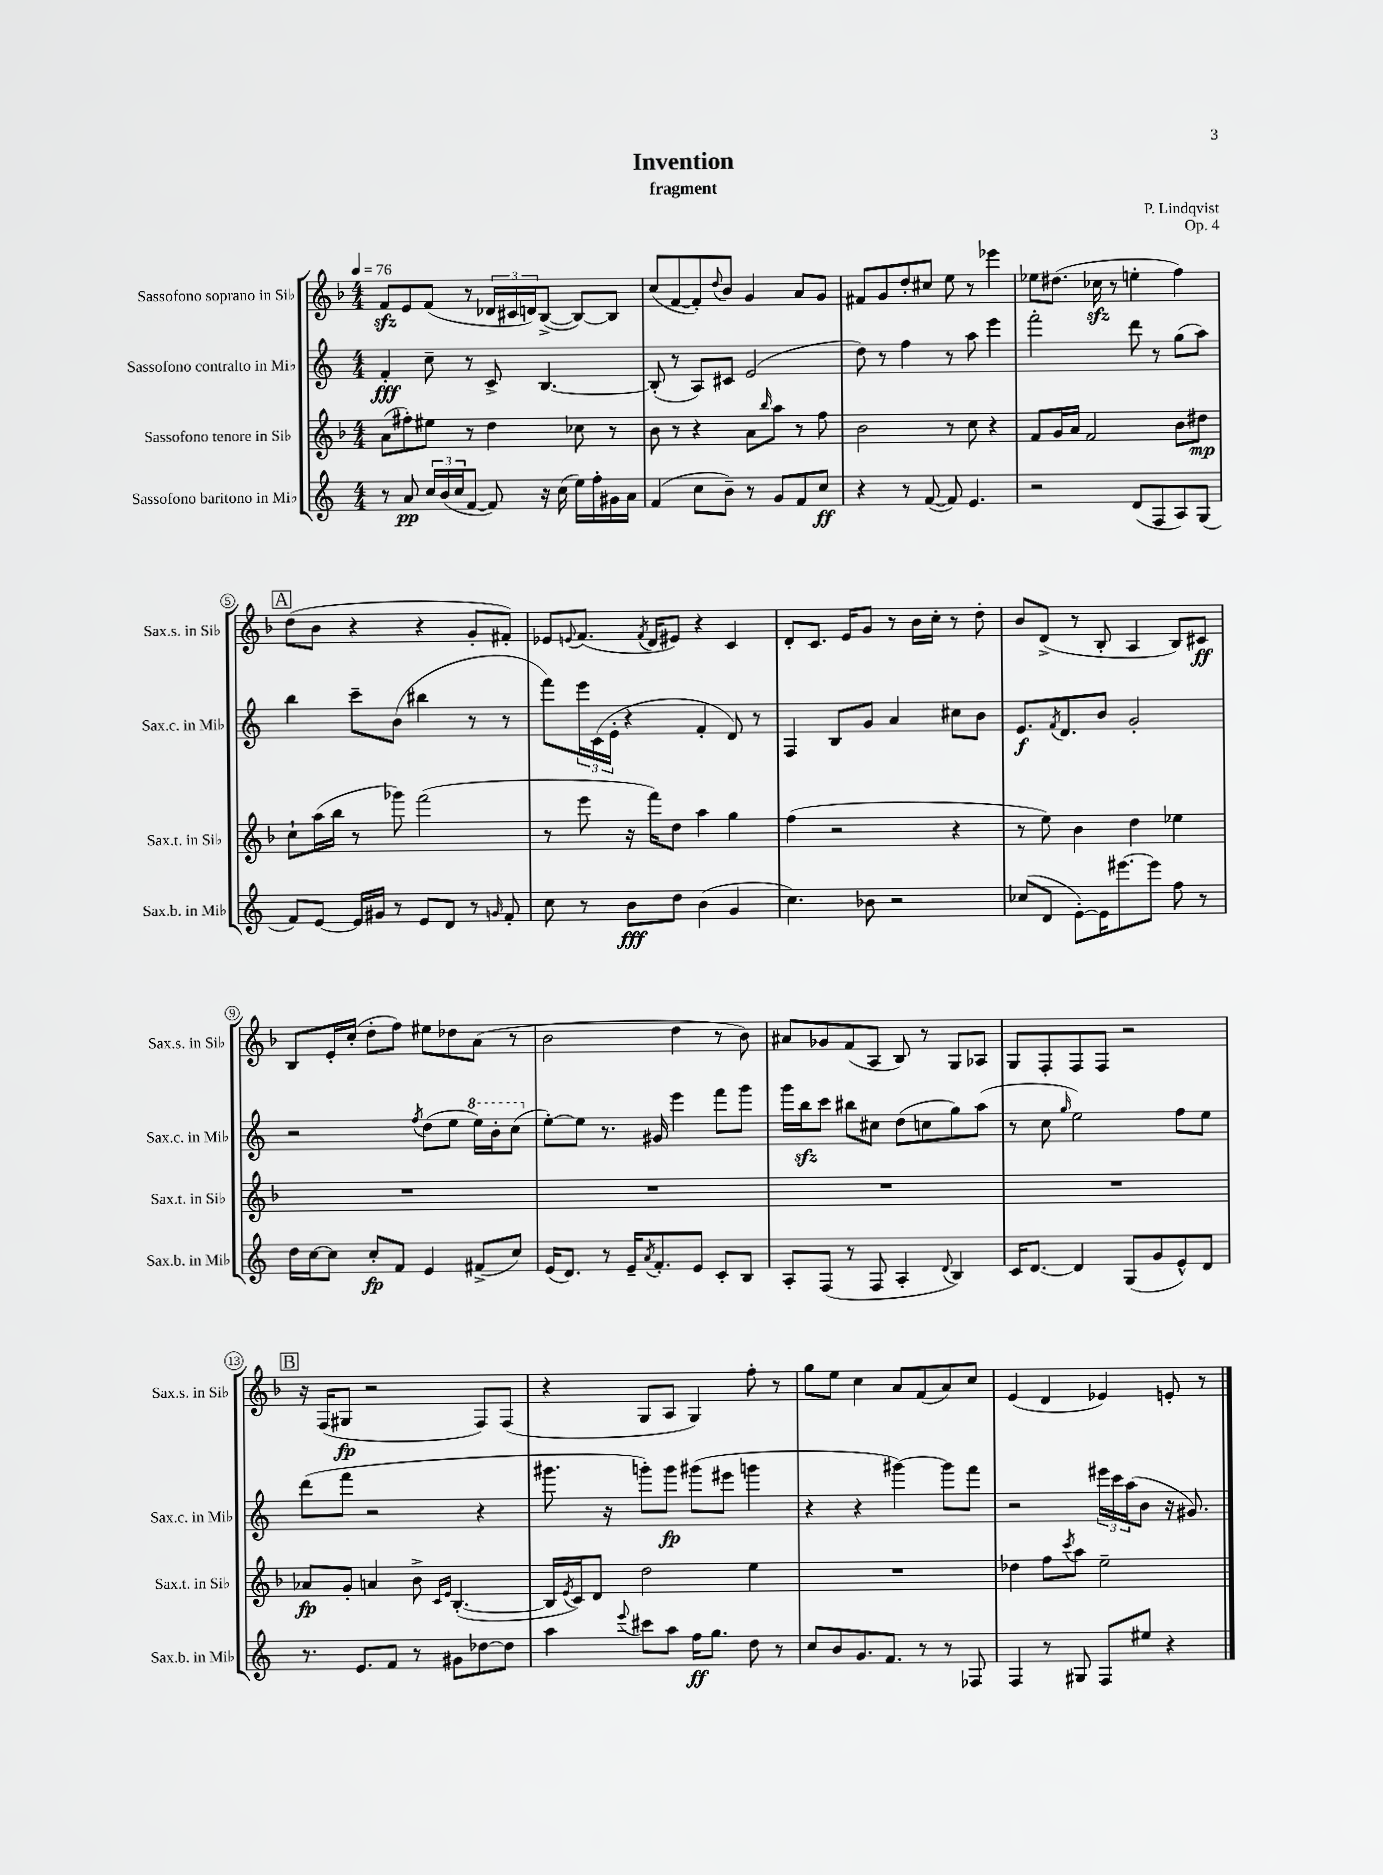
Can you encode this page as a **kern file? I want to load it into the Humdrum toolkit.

**kern	**dynam	**kern	**dynam	**kern	**dynam	**kern	**dynam
*part4	*part4	*part3	*part3	*part2	*part2	*part1	*part1
*staff4	*staff4	*staff3	*staff3	*staff2	*staff2	*staff1	*staff1
*I"Sassofono baritono in Mi♭	*	*I"Sassofono tenore in Si♭	*	*I"Sassofono contralto in Mi♭	*	*I"Sassofono soprano in Si♭	*
*I'Sax.b. in Mi♭	*	*I'Sax.t. in Si♭	*	*I'Sax.c. in Mi♭	*	*I'Sax.s. in Si♭	*
*clefG2	*	*clefG2	*	*clefG2	*	*clefG2	*
*k[]	*	*k[b-]	*	*k[]	*	*k[b-]	*
*M4/4	*	*M4/4	*	*M4/4	*	*M4/4	*
*MM76	*	*MM76	*	*MM76	*	*MM76	*
=1	=1	=1	=1	=1	=1	=1	=1
8r	.	(8a\L	.	4f'/	fff	8fzz/L	.
8a/	pp	8ff#X'\)	.	.	.	8e/	.
24cc/LL	.	8ee#X\J	.	8cc~\	.	(8f/J	.
(24b/	.	.	.	.	.	.	.
24cc/J	.	.	.	.	.	.	.
[8f/J	.	8r	.	8r	.	8r	.
8f/])	.	4dd\	.	8c^/	.	24d-X/LL	.
.	.	.	.	.	.	24c#X/	.
.	.	.	.	.	.	24dn/J)	.
16r	.	.	.	[4.B/	.	([8B-^/J	.
(16cc\	.	.	.	.	.	.	.
16ee\LL)	.	8cc-X\	.	.	.	8B-/L_)	.
16ff'\	.	.	.	.	.	.	.
16g#X\	.	8r	.	.	.	8B-/J]	.
16a\JJ	.	.	.	.	.	.	.
=2	=2	=2	=2	=2	=2	=2	=2
(4f/	.	8b-\	.	(8B'/]	.	(8cc/L	.
.	.	8r	.	8r	.	[8f/	.
8cc\L	.	4r	.	8A/L)	.	8f'/])	.
.	.	.	.	.	.	8qqdd/	.
8b~\J)	.	.	.	8c#X/J	.	8b-/J	.
8r	.	8a\L	.	(2e/	.	4g/	.
.	.	16qqbb-/	.	.	.	.	.
8g/L	.	8aa\J	.	.	.	.	.
8f/	.	8r	.	.	.	8a/L	.
8cc/J	ff	8ff\	.	.	.	8g/J	.
=3	=3	=3	=3	=3	=3	=3	=3
4r	.	2b-\	.	8dd\)	.	8f#X/L	.
.	.	.	.	8r	.	8g/	.
8r	.	.	.	4ff\	.	8dd'/	.
([8f/	.	.	.	.	.	8cc#X/J	.
8f/])	.	8r	.	8r	.	8ee\	.
4.e/	.	8cc\	.	8aa\	.	8r	.
.	.	4r	.	4eee\	.	4eee-X\	.
=4	=4	=4	=4	=4	=4	=4	=4
2r	.	8f/L	.	2fff'\	.	8ee-X\L	.
.	.	16g/L	.	.	.	(8.dd#X\J	.
.	.	16a/JJ	.	.	.	.	.
.	.	2f/	.	.	.	.	.
.	.	.	.	.	.	16cc-Xzz\	.
.	.	.	.	.	.	8r	.
(8d/L	.	.	.	8ddd\	.	4een'\	.
8F/	.	.	.	8r	.	.	.
8A/)	.	8b-\L	.	(8gg\L	.	4ff\)	.
(8G/J	.	8dd#X\J	mp	8aa\J)	.	.	.
!!LO:LB:g=z
!!LO:REH:place=s1:t=A
=5	=5	=5	=5	=5	=5	=5	=5
8f/L)	.	8cc`\L	.	4bb\	.	(8dd\L	.
[8e/J	.	(16aa\L	.	.	.	8b-\J	.
.	.	16bb-\JJ	.	.	.	.	.
16e/LL]	.	8r	.	8ccc~\L	.	4r	.
16g#X/JJ	.	.	.	.	.	.	.
8r	.	8ggg-X\)	.	(8b\J	.	.	.
8e/L	.	(2fff\	.	4bb#X\	.	4r	.
8d/J	.	.	.	.	.	.	.
8r	.	.	.	8r	.	8g'/L	.
16qqgn/	.	.	.	.	.	.	.
8f'/	.	.	.	8r	.	8f#X'/J)	.
=6	=6	=6	=6	=6	=6	=6	=6
8cc\	.	8r	.	8fff\L)	.	8e-X/L	.
.	.	.	.	.	.	8qqen/	.
8r	.	8eee\	.	24eee\L	.	(8.f/J	.
.	.	.	.	(24c\	.	.	.
.	.	.	.	24e'\JJ	.	.	.
8b\L	fff	16r	.	4r	.	.	.
.	.	.	.	.	.	8qf/	.
.	.	16fff\KL)	.	.	.	16d/KL	.
8dd\J	.	8dd\J	.	.	.	8e#X/J)	.
(4b\	.	4aa\	.	4f'/	.	4r	.
4g/	.	4gg\	.	8d/)	.	4c/	.
.	.	.	.	8r	.	.	.
=7	=7	=7	=7	=7	=7	=7	=7
4.cc\)	.	(4ff\	.	4F/	.	8d'/L	.
.	.	.	.	.	.	8.c/J	.
.	.	2r	.	8B/L	.	.	.
.	.	.	.	.	.	16e/KL	.
8b-X\	.	.	.	8g/J	.	8g/J	.
2r	.	.	.	4a/	.	8r	.
.	.	.	.	.	.	16b-\LL	.
.	.	.	.	.	.	16cc'\JJ	.
.	.	4r	.	8cc#X\L	.	8r	.
.	.	.	.	8b\J	.	8dd'\	.
=8	=8	=8	=8	=8	=8	=8	=8
(8cc-X/L	.	8r	.	8.e/L	f	8b-/L	.
8d/J	.	8ee\)	.	.	.	(8d^/J	.
.	.	.	.	8qf/	.	.	.
.	.	.	.	8.d/	.	.	.
[8e'\L)	.	4b-\	.	.	.	8r	.
16e\K]	.	.	.	8b/J	.	8B-'/	.
[8.eee#X\	.	.	.	.	.	.	.
.	.	4dd\	.	2g'/	.	4A/	.
8eee#\J]	.	.	.	.	.	.	.
8ff\	.	4ee-X\	.	.	.	8B-/L)	.
8r	.	.	.	.	.	8c#X/J	ff
!!LO:LB:g=z
=9	=9	=9	=9	=9	=9	=9	=9
16dd\LL	.	1r	.	2r	.	8B-/L	.
[16cc\J	.	.	.	.	.	.	.
8cc\J]	.	.	.	.	.	16e'/L	.
.	.	.	.	.	.	(16cc'/JJ	.
8cc'/L	fp	.	.	.	.	8dd'\L	.
8f/J	.	.	.	.	.	8ff\J)	.
.	.	.	.	8qff/	.	.	.
4e/	.	.	.	(8dd\L	.	8ee#X\L	.
.	.	.	.	8ee\J	.	8dd-X\	.
*	*	*	*	*8va	*	*	*
(8f#X^/L	.	.	.	16eee\LL)	.	(8a\J	.
.	.	.	.	16bb'\J	.	.	.
8cc/J)	.	.	.	(8ccc\J	.	8r	.
=10	=10	=10	=10	=10	=10	=10	=10
*	*	*	*	*X8va	*	*	*
(16e/KL	.	1r	.	[8ee'\L)	.	2b-\	.
8.d/J)	.	.	.	.	.	.	.
.	.	.	.	8ee\J]	.	.	.
8r	.	.	.	8.r	.	.	.
16e~/KL	.	.	.	.	.	.	.
8qa/	.	.	.	.	.	.	.
8.f'/	.	.	.	16g#X/	.	.	.
.	.	.	.	4eee\	.	4dd\	.
8e/J	.	.	.	.	.	.	.
8c'/L	.	.	.	8fff\L	.	8r	.
8B/J	.	.	.	8ggg\J	.	8b-\)	.
=11	=11	=11	=11	=11	=11	=11	=11
8A'/L	.	1r	.	16ggg\LL	.	8a#X/L	.
.	.	.	.	16bbzz\J	.	.	.
(8F/J	.	.	.	8ccc\J	.	8g-X/	.
8r	.	.	.	8bb#X\L	.	(8f/	.
8F/	.	.	.	8cc#X\J	.	8A/J	.
4A'/	.	.	.	(8dd\L	.	8B-/)	.
.	.	.	.	8ccn\	.	8r	.
8qqd/	.	.	.	.	.	.	.
4B/)	.	.	.	8gg\)	.	8G/L	.
.	.	.	.	(8aa\J	.	8A-X/J	.
=12	=12	=12	=12	=12	=12	=12	=12
16c/KL	.	1r	.	8r	.	8G/L	.
[8.d/J	.	.	.	.	.	.	.
.	.	.	.	8cc\	.	8F'/	.
.	.	.	.	16qqgg/	.	.	.
4d/]	.	.	.	2ee\)	.	8F/	.
.	.	.	.	.	.	8F/J	.
(8G/L	.	.	.	.	.	2r	.
8g/	.	.	.	.	.	.	.
8e^^/)	.	.	.	8ff\L	.	.	.
8d/J	.	.	.	8ee\J	.	.	.
!!LO:LB:g=z
!!LO:REH:place=s1:t=B
=13	=13	=13	=13	=13	=13	=13	=13
8.r	.	8a-X/L	fp	(8ddd\L	.	16r	.
.	.	.	.	.	.	(16F/KL	.
.	.	8g'/J	.	8fff\J	.	8G#X/J	fp
8.e/L	.	.	.	.	.	.	.
.	.	4an/	.	2r	.	2r	.
8f/J	.	.	.	.	.	.	.
8r	.	8b-^\	.	.	.	.	.
.	.	16qqc/LL	.	.	.	.	.
.	.	16qqe/JJ	.	.	.	.	.
8g#X\L	.	([4.B-'/	.	.	.	.	.
[8dd-X\	.	.	.	4r	.	8F/L)	.
8dd-\J]	.	.	.	.	.	(8F/J	.
=14	=14	=14	=14	=14	=14	=14	=14
4aa\	.	16B-/LL]	.	8.ggg#X\	.	4r	.
.	.	8qe/	.	.	.	.	.
.	.	16c/J)	.	.	.	.	.
.	.	8d/J	.	.	.	.	.
.	.	.	.	16r	.	.	.
8qqeee/	.	.	.	.	.	.	.
8ccc#X\L	.	2dd\	.	8gggn'\L)	.	8G/L	.
8aa\J	.	.	.	8ggg\J	fp	8A/J	.
16ff\KL	ff	.	.	(8ggg#X\L	.	4G/)	.
8.gg\J	.	.	.	.	.	.	.
.	.	.	.	8eee#X\J	.	.	.
8dd\	.	4ee\	.	4gggn\	.	8ff'\	.
8r	.	.	.	.	.	8r	.
=15	=15	=15	=15	=15	=15	=15	=15
8cc/L	.	1r	.	4r	.	8gg\L	.
8b/	.	.	.	.	.	8ee\J	.
8.g/	.	.	.	4r	.	4cc\	.
8.f/J	.	.	.	.	.	.	.
.	.	.	.	[4ggg#X\)	.	8a/L	.
8r	.	.	.	.	.	(8f/	.
8r	.	.	.	8ggg#\L]	.	8a/)	.
8F-X/	.	.	.	8fff\J	.	8cc/J	.
=16	=16	=16	=16	=16	=16	=16	=16
4F/	.	4dd-X\	.	2r	.	(4e/	.
8r	.	8ff\L	.	.	.	4d/	.
.	.	8qccc/	.	.	.	.	.
8G#X/	.	8aa\J	.	.	.	.	.
8F/L	.	2ee~\	.	24eee#X\LL	.	4e-X/)	.
.	.	.	.	24ccc\	.	.	.
.	.	.	.	(24aa\J	.	.	.
8ee#X/J	.	.	.	8b\J	.	.	.
4r	.	.	.	16r	.	8en'/	.
.	.	.	.	8.g#X/)	.	.	.
.	.	.	.	.	.	8r	.
==	==	==	==	==	==	==	==
*-	*-	*-	*-	*-	*-	*-	*-
